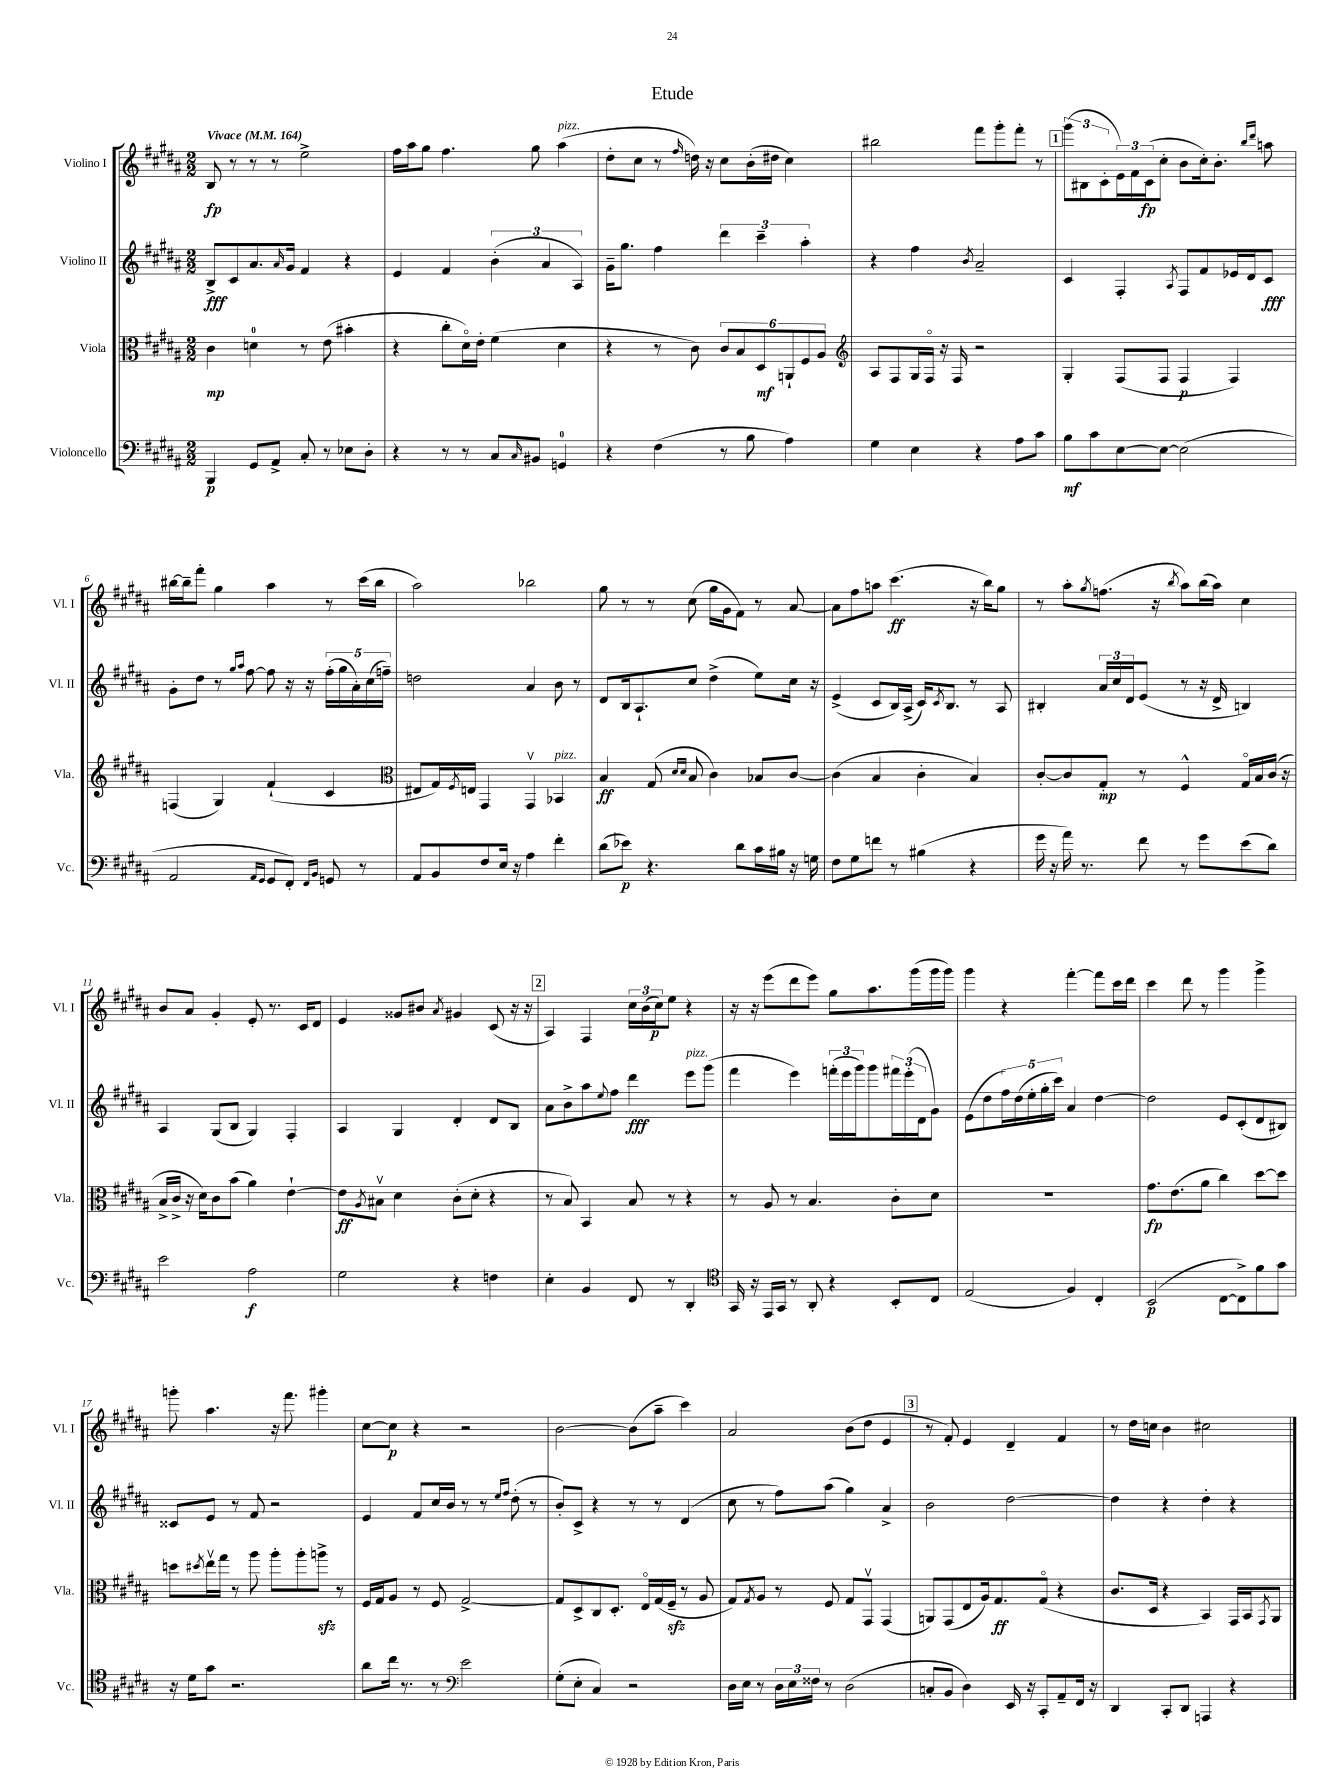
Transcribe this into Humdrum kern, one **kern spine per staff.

**kern	**dynam	**kern	**dynam	**kern	**dynam	**kern	**dynam
*part4	*part4	*part3	*part3	*part2	*part2	*part1	*part1
*staff4	*staff4	*staff3	*staff3	*staff2	*staff2	*staff1	*staff1
*I"Violoncello	*	*I"Viola	*	*I"Violino II	*	*I"Violino I	*
*I'Vc.	*	*I'Vla.	*	*I'Vl. II	*	*I'Vl. I	*
*clefF4	*	*clefC3	*	*clefG2	*	*clefG2	*
*k[f#c#g#d#a#]	*	*k[f#c#g#d#a#]	*	*k[f#c#g#d#a#]	*	*k[f#c#g#d#a#]	*
*M2/2	*	*M2/2	*	*M2/2	*	*M2/2	*
*MM164	*	*MM164	*	*MM164	*	*MM164	*
=1	=1	=1	=1	=1	=1	=1	=1
!	!	!	!	!	!	!LO:TX:a:B:t=Vivace	!
4BBB/	p	4c#\	mp	8B^/L	fff	8B/	fp
.	.	.	.	8c#/	.	8r	.
8GG#/L	.	4dn\	.	8.a#/	.	8r	.
8AA#^/J	.	.	.	.	.	8r	.
.	.	.	.	16qqa#/	.	.	.
.	.	.	.	16g#/Jk	.	.	.
8C#'/	.	8r	.	4f#/	.	2ee^\	.
8r	.	(8e\	.	.	.	.	.
8E-X\L	.	4b#X'\	.	4r	.	.	.
8D#'\J	.	.	.	.	.	.	.
=2	=2	=2	=2	=2	=2	=2	=2
4r	.	4r	.	4e/	.	16ff#\LL	.
.	.	.	.	.	.	16aa#\J	.
.	.	.	.	.	.	8gg#\J	.
8r	.	8cc#'\L	.	4f#/	.	4.ff#\	.
8r	.	16d#\L)	.	.	.	.	.
.	.	16e'\JJ	.	.	.	.	.
8C#/L	.	(4f#\	.	(6b'\	.	.	.
16qqC#/	.	.	.	.	.	.	.
8BB#X/J	.	.	.	.	.	8gg#\	.
.	.	.	.	6a#/	.	.	.
!	!	!	!	!	!	!LO:TX:a:i:t=pizz.	!
4GGn/	.	4d#\	.	.	.	(4aa#\	.
.	.	.	.	6A#/)	.	.	.
=3	=3	=3	=3	=3	=3	=3	=3
4r	.	4r	.	16g#~\KL	.	8dd#'\L	.
.	.	.	.	8.gg#\J	.	.	.
.	.	.	.	.	.	8cc#\J	.
(4F#\	.	8r	.	4ff#\	.	8r	.
.	.	.	.	.	.	16qqff#/	.
.	.	8c#\)	.	.	.	16ddn\)	.
.	.	.	.	.	.	16r	.
8r	.	12c#/L	.	6ddd#\	.	8cc#\L	.
.	.	12B/	.	.	.	.	.
8B\	.	.	.	.	.	(16b'\L	.
.	.	12D#/	mf	6ccc#~\	.	.	.
.	.	.	.	.	.	16dd#X\JJ	.
4A#\)	.	12AAn`/	.	.	.	4cc#\)	.
.	.	12F#/	.	6aa#'\	.	.	.
.	.	12A#/J	.	.	.	.	.
=4	=4	=4	=4	=4	=4	=4	=4
*	*	*clefG2	*	*	*	*	*
4G#\	.	8A#/L	.	4r	.	2bb#X\	.
.	.	8F#/	.	.	.	.	.
4E\	.	16G#/L	.	4ff#\	.	.	.
.	.	16F#/JJ	.	.	.	.	.
.	.	16r	.	.	.	.	.
.	.	16F#/	.	.	.	.	.
.	.	.	.	8qb/	.	.	.
4r	.	2r	.	2a#~/	.	8fff#\L	.
.	.	.	.	.	.	8ggg#'\	.
8A#\L	.	.	.	.	.	8fff#'\J	.
8c#\J	.	.	.	.	.	8r	.
!!LO:REH:place=s1:t=1
=5	=5	=5	=5	=5	=5	=5	=5
8B\L	mf	4G#'/	.	4c#/	.	(12ggg#\L	.
.	.	.	.	.	.	12B#X\	.
8c#\	.	.	.	.	.	.	.
.	.	.	.	.	.	12c#'\	.
[8E\	.	(8F#/L	.	4F#'/	.	24e\L)	.
.	.	.	.	.	.	24f#\	.
.	.	.	.	.	.	(24c#\J	fp
8E\J_	.	8F#/J	.	.	.	8cc#'\J	.
.	.	.	.	8qA#/	.	.	.
(2E\]	.	4F#/	p	8F#/L	.	8b\L	.
.	.	.	.	8f#/	.	16cc#'\k)	.
.	.	.	.	.	.	8.b'\J	.
.	.	4F#/)	.	16e-X/L	.	.	.
.	.	.	.	16d#/J	.	.	.
.	.	.	.	.	.	16qqbb/LL	.
.	.	.	.	.	.	16qqddd#/JJ	.
.	.	.	.	8c#/J	fff	8aan\	.
!!LO:LB:g=z
=6	=6	=6	=6	=6	=6	=6	=6
2AA#/	.	(4Fn/	.	8g#'\L	.	[16bb#X\LL	.
.	.	.	.	.	.	16bb#~\J]	.
.	.	.	.	8dd#\J	.	8fff#'\J	.
.	.	4G#/)	.	8r	.	4gg#\	.
.	.	.	.	16qqgg#/LL	.	.	.
.	.	.	.	16qqaa#/JJ	.	.	.
.	.	.	.	[8ff#\	.	.	.
16qqAA#/LL	.	.	.	.	.	.	.
16qqGG#/JJ	.	.	.	.	.	.	.
8GG#/L	.	(4f#`/	.	8ff#\]	.	4aa#\	.
8FF#'/J)	.	.	.	16r	.	.	.
.	.	.	.	16r	.	.	.
16qqFF#/LL	.	.	.	.	.	.	.
16qqBB/JJ	.	.	.	.	.	.	.
8GGn/	.	4c#/	.	(20ff#'\LL	.	8r	.
.	.	.	.	20gg#\	.	.	.
.	.	.	.	20a#'\)	.	.	.
8r	.	.	.	.	.	(16ccc#\LL	.
.	.	.	.	(20cc#\	.	.	.
.	.	.	.	.	.	16bb#\JJ	.
.	.	.	.	20ffn~\JJ)	.	.	.
=7	=7	=7	=7	=7	=7	=7	=7
*	*	*clefC3	*	*	*	*	*
8AA#/L	.	8E#X/L	.	2ddn\	.	2aa#\)	.
8BB/	.	16G#/L)	.	.	.	.	.
.	.	8qF#/	.	.	.	.	.
.	.	16En/JJ	.	.	.	.	.
8F#/	.	4GG#/	.	.	.	.	.
16E/Jk	.	.	.	.	.	.	.
16r	.	.	.	.	.	.	.
4A#\	.	4GG#v/	.	4a#/	.	2bb-X\	.
!	!	!LO:TX:a:i:t=pizz.	!	!	!	!	!
4f#'\	.	4BB-X/	.	8b\	.	.	.
.	.	.	.	8r	.	.	.
=8	=8	=8	=8	=8	=8	=8	=8
(8d#\L	.	4B/	ff	8d#/L	.	8gg#\	.
8e-X\J)	p	.	.	16B/k	.	8r	.
.	.	.	.	8.A#`/	.	.	.
4.r	.	(8G#/	.	.	.	8r	.
.	.	16qqd#/LL	.	.	.	.	.
.	.	16qqd#/JJ	.	.	.	.	.
.	.	8B/	.	8cc#/J	.	(8cc#\	.
.	.	4c#\)	.	(4dd#^\	.	16gg#\LL	.
.	.	.	.	.	.	16g#\J	.
8d#\L	.	.	.	.	.	8f#\J)	.
16c#\L	.	8B-X/L	.	8ee\L)	.	8r	.
16B#X\JJ	.	.	.	.	.	.	.
16r	.	[8c#/J	.	16cc#\Jk	.	[8a#/	.
16Gn\	.	.	.	16r	.	.	.
=9	=9	=9	=9	=9	=9	=9	=9
8F#\L	.	(4c#\]	.	(4e^/	.	8a#\L]	.
8G#\	.	.	.	.	.	8ff#\	.
8fn\J	.	4B/	.	8c#/L	.	8aan\J	.
8r	.	.	.	16B/L)	.	(4.ccc#\	ff
.	.	.	.	(16A#^/JJ	.	.	.
(4B#X\	.	4c#'\	.	16c#/KL)	.	.	.
.	.	.	.	8qc#/	.	.	.
.	.	.	.	8.B/J	.	.	.
4r	.	4B/)	.	8r	.	16r	.
.	.	.	.	.	.	16bb\KL)	.
.	.	.	.	8A#/	.	8gg#\J	.
=10	=10	=10	=10	=10	=10	=10	=10
16g#\	.	[8c#'/L	.	4B#X'/	.	8r	.
16r	.	.	.	.	.	.	.
16a#\)	.	8c#/]	.	.	.	8aa#'\L	.
8.r	.	.	.	.	.	.	.
.	.	.	.	.	.	8qgg#/	.
.	.	8G#'/J	mp	24a#/LL	.	(8.ffn\J	.
.	.	.	.	24cc#/	.	.	.
.	.	.	.	24d#/J	.	.	.
8f#\	.	8r	.	(8e/J	.	.	.
.	.	.	.	.	.	16r	.
.	.	.	.	.	.	8qbb/	.
8r	.	4F#^^/	.	8r	.	8aa#\L)	.
8g#\L	.	.	.	16r	.	(16bb\L	.
.	.	.	.	16d#^/	.	16aa#\JJ)	.
(8e\	.	16G#/LL	.	4Bn/)	.	4cc#\	.
.	.	16B/	.	.	.	.	.
8d#\J)	.	(16c#/JJ	.	.	.	.	.
.	.	16r	.	.	.	.	.
!!LO:LB:g=z
=11	=11	=11	=11	=11	=11	=11	=11
2e\	.	16B^/LL	.	4A#/	.	8b/L	.
.	.	16c#^/JJ	.	.	.	.	.
.	.	16r	.	.	.	8a#/J	.
.	.	16d#\KL)	.	.	.	.	.
.	.	8c#\	.	(8G#/L	.	4g#'/	.
.	.	(8b\J	.	8B/J	.	.	.
2A#\	f	4a#\)	.	4G#/)	.	8e'/	.
.	.	.	.	.	.	8.r	.
.	.	[4e`\	.	4F#'/	.	.	.
.	.	.	.	.	.	16c#/KL	.
.	.	.	.	.	.	8d#/J	.
=12	=12	=12	=12	=12	=12	=12	=12
2G#\	.	8e\L]	ff	4A#/	.	4e/	.
.	.	8qA#/	.	.	.	.	.
.	.	8B#Xv\J	.	.	.	.	.
.	.	4d#\	.	4G#/	.	8g##X/L	.
.	.	.	.	.	.	8b#X/J	.
.	.	.	.	.	.	8qa#/	.
4r	.	(8c#'\L	.	4d#'/	.	4g#X/	.
.	.	8d#'\J	.	.	.	.	.
4Fn\	.	4r	.	8d#/L	.	(8c#/	.
.	.	.	.	8B/J	.	16r	.
.	.	.	.	.	.	16r	.
!!LO:REH:place=s1:t=2
=13	=13	=13	=13	=13	=13	=13	=13
4E'\	.	8r	.	8a#\L	.	4A#/)	.
.	.	8B/)	.	8b^\	.	.	.
4BB/	.	4BB/	.	8aa#\	.	4F#/	.
.	.	.	.	8qqee/	.	.	.
.	.	.	.	8ff#\J	.	.	.
8FF#/	.	8B/	.	4ddd#\	fff	24cc#\LL	.
.	.	.	.	.	.	(24b\	.
.	.	.	.	.	.	24cc#\J)	p
8r	.	8r	.	.	.	8ee\J	.
!	!	!	!	!LO:TX:a:i:t=pizz.	!	!	!
4DD#'/	.	4r	.	8eee\L	.	4r	.
.	.	.	.	(8ggg#\J	.	.	.
=14	=14	=14	=14	=14	=14	=14	=14
*clefC4	*	*	*	*	*	*	*
16GG#/	.	8r	.	4fff#\	.	16r	.
16r	.	.	.	.	.	16r	.
16EE/LL	.	8A#/	.	.	.	(8eee\L	.
16GG#/JJ	.	.	.	.	.	.	.
8r	.	8r	.	4eee\)	.	8ddd#\	.
8AA#'/	.	4.B/	.	.	.	8eee\J)	.
4r	.	.	.	(24fffn'\LL	.	8gg#\L	.
.	.	.	.	24eee\	.	.	.
.	.	.	.	24ggg#\J)	.	.	.
.	.	.	.	8ggg#\	.	8.aa#\	.
8BB'/L	.	8c#'\L	.	24fff#X\L	.	.	.
.	.	.	.	(24eee'\	.	.	.
.	.	.	.	.	.	(16ggg#\L	.
.	.	.	.	24d#\J	.	.	.
8C#/J	.	8d#\J	.	8g#\J)	.	16ggg#\	.
.	.	.	.	.	.	16ggg#\JJ)	.
=15	=15	=15	=15	=15	=15	=15	=15
(2E/	.	1r	.	(8e\L	.	4ggg#\	.
.	.	.	.	8dd#\	.	.	.
.	.	.	.	20ff#\L)	.	4r	.
.	.	.	.	(20dd#\	.	.	.
.	.	.	.	20ee'\	.	.	.
.	.	.	.	20gg#'\	.	.	.
.	.	.	.	20ccc#\JJ)	.	.	.
4F#/)	.	.	.	4a#/	.	[4fff#'\	.
4C#'/	.	.	.	[4dd#\	.	8fff#\L]	.
.	.	.	.	.	.	16ccc#\L	.
.	.	.	.	.	.	16ddd#\JJ	.
=16	=16	=16	=16	=16	=16	=16	=16
(2BB/	p	8.g#\L	fp	2dd#\]	.	4ccc#\	.
.	.	(8.e\	.	.	.	.	.
.	.	.	.	.	.	8ddd#\	.
.	.	8a#\J	.	.	.	8r	.
[8C#\L	.	4cc#\)	.	8e/L	.	4ggg#\	.
8C#^\])	.	.	.	(8c#'/	.	.	.
8f#\	.	[8dd#\L	.	8d#/	.	4ggg#^\	.
8g#\J	.	8dd#\J]	.	8B#X/J)	.	.	.
!!LO:LB:g=z
=17	=17	=17	=17	=17	=17	=17	=17
16r	.	8ddn\L	.	8c##X/L	.	8gggn'\	.
16d#\KL	.	.	.	.	.	.	.
.	.	8qdd#X/	.	.	.	.	.
8g#\J	.	16eev\L	.	8e/J	.	4.aa#\	.
.	.	16gg#\JJ	.	.	.	.	.
2.r	.	8r	.	8r	.	.	.
.	.	8aa#\	.	8f#/	.	.	.
.	.	8aa#'\L	.	2r	.	16r	.
.	.	.	.	.	.	8.fff#\	.
.	.	8aa#'\	.	.	.	.	.
.	.	8aanzz^\J	.	.	.	4ggg#X'\	.
.	.	8r	.	.	.	.	.
=18	=18	=18	=18	=18	=18	=18	=18
8a#\L	.	16F#/LL	.	4e/	.	[8cc#\L	.
.	.	16G#/J	.	.	.	.	.
16cc#\Jk	.	8A#/J	.	.	.	8cc#\J]	p
8.r	.	.	.	.	.	.	.
.	.	8r	.	8f#/L	.	4r	.
8r	.	8F#/	.	16cc#/L	.	.	.
.	.	.	.	16b/JJ	.	.	.
*clefF4	*	*	*	*	*	*	*
2e\	.	[2G#^/	.	8r	.	2r	.
.	.	.	.	8r	.	.	.
.	.	.	.	16qqee/LL	.	.	.
.	.	.	.	16qqff#/JJ	.	.	.
.	.	.	.	(8dd#'\	.	.	.
.	.	.	.	8r	.	.	.
=19	=19	=19	=19	=19	=19	=19	=19
(8G#'\L	.	8G#/L]	.	8b'/L)	.	[2b\	.
8E'\J	.	8D#^/	.	8c#^/J	.	.	.
4C#/)	.	8C#/	.	4r	.	.	.
.	.	8.D#'/J	.	.	.	.	.
2r	.	.	.	8r	.	(8b\L]	.
.	.	16E/LL	.	.	.	.	.
.	.	(16G#/	.	8r	.	8aa#~\J	.
.	.	16F#zz~/JJ	.	.	.	.	.
.	.	8r	.	(4d#/	.	4ccc#\)	.
.	.	8A#/	.	.	.	.	.
=20	=20	=20	=20	=20	=20	=20	=20
16D#\LL	.	8G#/L)	.	8cc#\	.	2a#/	.
16E\JJ	.	.	.	.	.	.	.
.	.	8qG#/	.	.	.	.	.
8r	.	8A#/J	.	8r	.	.	.
24D#\LL	.	8r	.	8ff#\L)	.	.	.
24E\	.	.	.	.	.	.	.
24F##X\JJ	.	.	.	.	.	.	.
8r	.	8F#/	.	(8aa#\J	.	.	.
(2D#\	.	8G#/L	.	4gg#\)	.	(8b\L	.
.	.	8GG#v/J	.	.	.	8dd#\J	.
.	.	(4GG#/	.	4a#^/	.	4e/	.
!!LO:REH:place=s1:t=3
=21	=21	=21	=21	=21	=21	=21	=21
8Cn'/L	.	8AAn/L)	.	2b\	.	8r	.
8BB/J	.	(8GG#/	.	.	.	8f#'/)	.
4D#\)	.	8E/	.	.	.	4e/	.
.	.	16A#/k)	.	.	.	.	.
.	.	8.G#/	ff	.	.	.	.
16EE/	.	.	.	[2dd#\	.	4d#~/	.
16r	.	.	.	.	.	.	.
8CC#'/L	.	(8G#/J	.	.	.	.	.
8AA#~/	.	4r	.	.	.	4f#/	.
16FF#/Jk	.	.	.	.	.	.	.
16r	.	.	.	.	.	.	.
=22	=22	=22	=22	=22	=22	=22	=22
4DD#/	.	8.c#/L	.	4dd#\]	.	8r	.
.	.	.	.	.	.	16dd#\LL	.
.	.	16D#/Jk	.	.	.	16ccn\JJ	.
8CC#'/L	.	4r	.	4r	.	4b\	.
8DD#/J	.	.	.	.	.	.	.
4AAAn/	.	4BB/)	.	4dd#'\	.	2cc#X\	.
4r	.	16GG#/LL	.	4r	.	.	.
.	.	16BB/J	.	.	.	.	.
.	.	8qGG#/	.	.	.	.	.
.	.	8AA#/J	.	.	.	.	.
==	==	==	==	==	==	==	==
*-	*-	*-	*-	*-	*-	*-	*-
